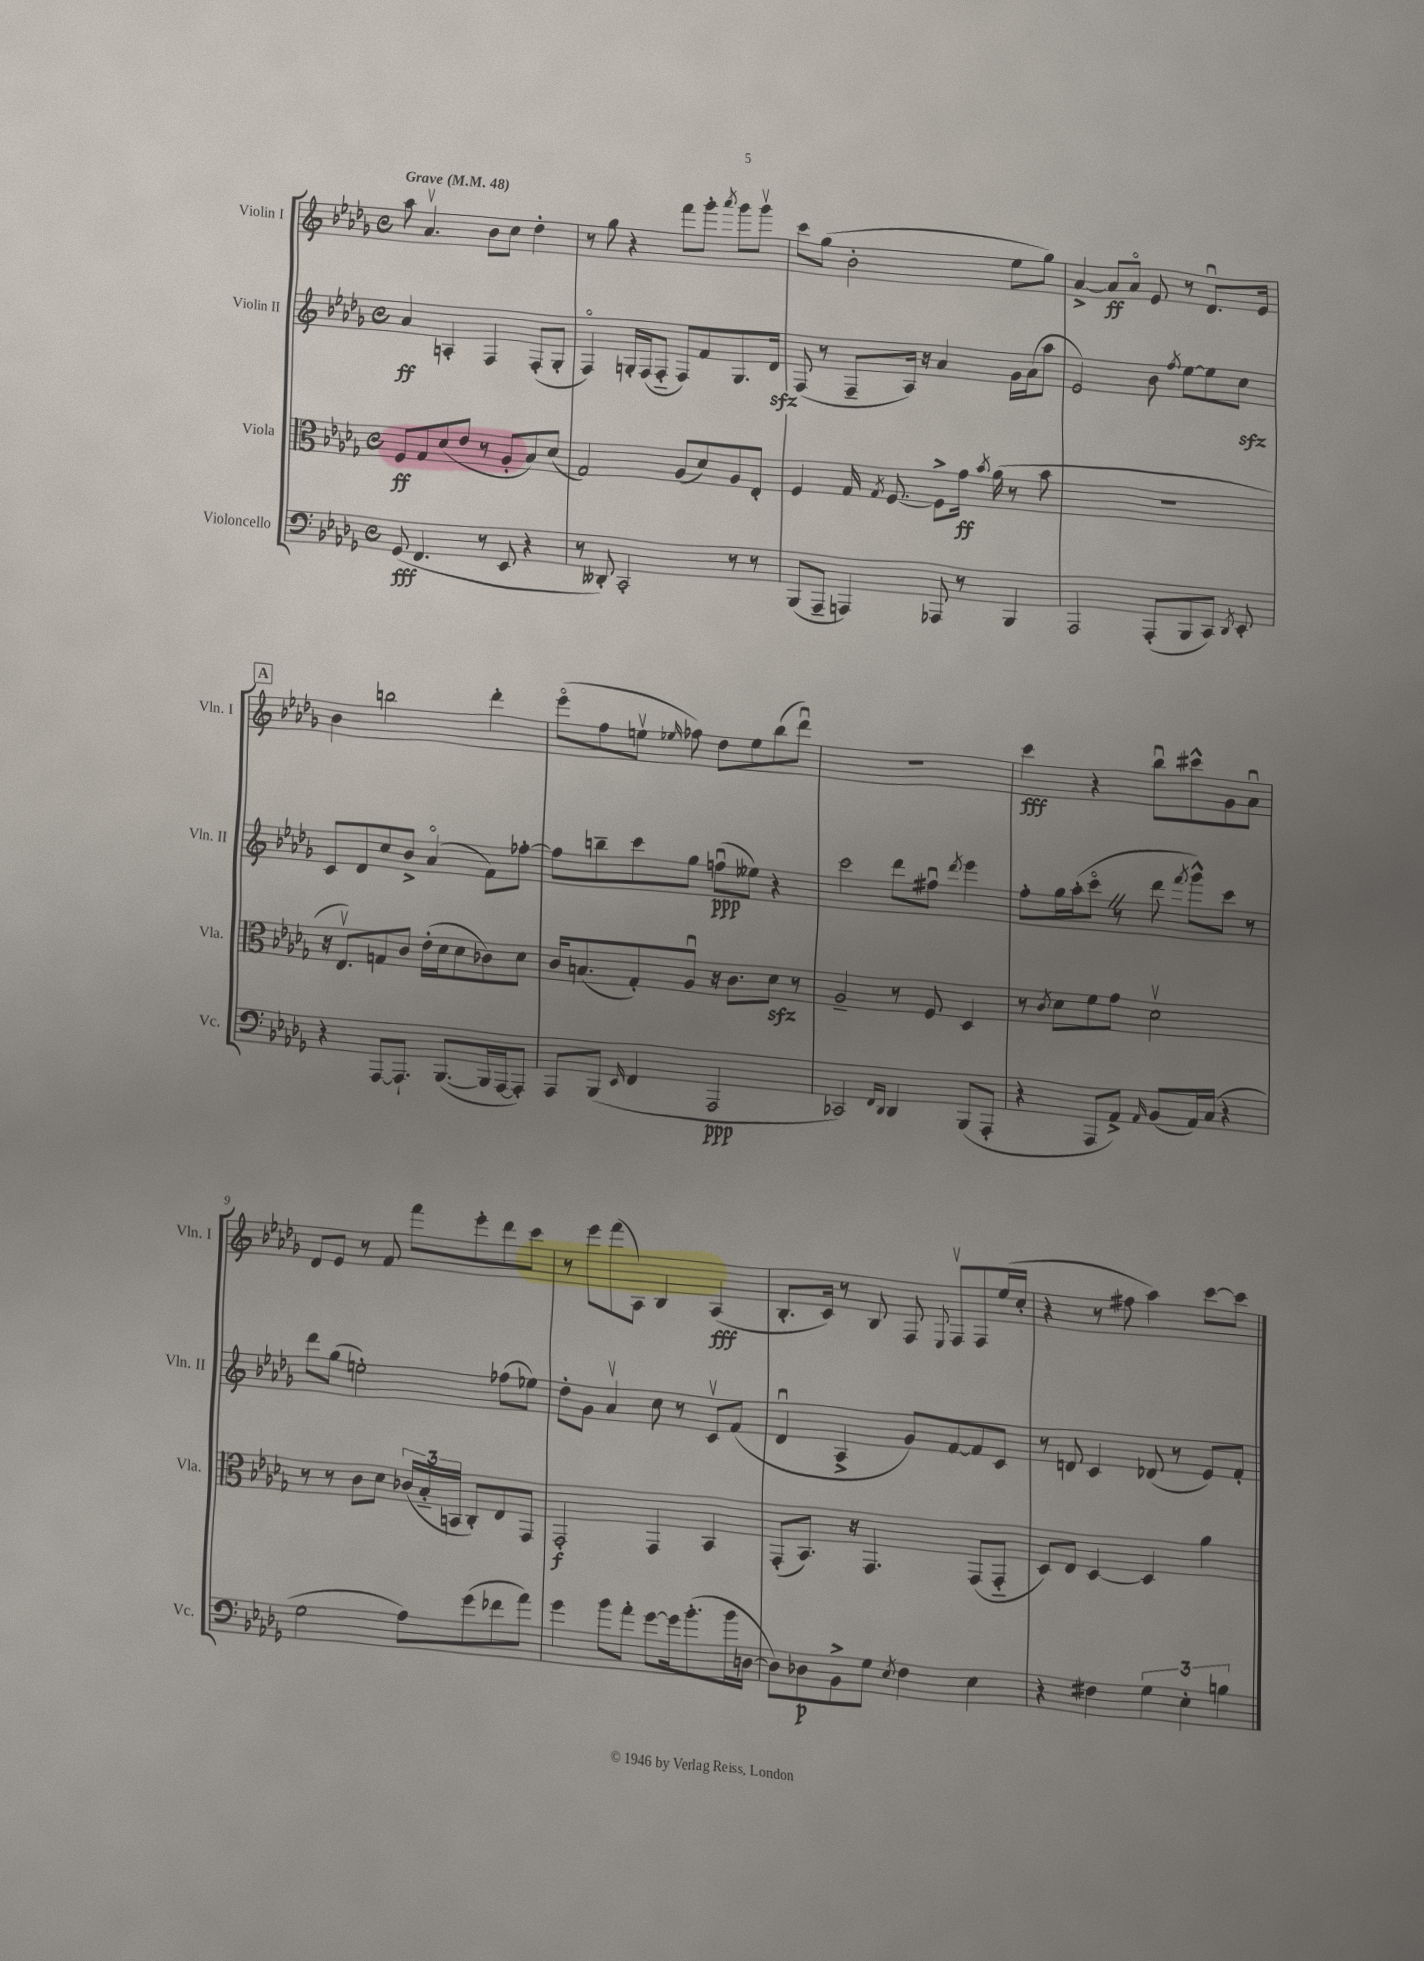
<<
\new StaffGroup <<
\new Staff = "s0" \with { instrumentName = "Violin I" shortInstrumentName = "Vln. I" } {
    \clef treble \key des \major \defaultTimeSignature \time 4/4 \tempo "Grave" 4 = 48
    \autoBeamOff aes''8 aes'4.\upbow bes'8[ c''8] des''4-. |
    r8 ges''8 r4 f'''8[ ges'''8]-. \acciaccatura { aes'''8 } ges'''8[ ges'''8]\upbow |
    c'''8[ ges''8]( bes'2-. ees''8[ ges''8]) |
    aes'4~-> aes'8[\ff aes'8]\flageolet ees'8 r8 des'8.[\downbow ees'16] |
    \mark \markup { \box "A" } bes'4 b''2 des'''4-. |
    ees'''8[\flageolet( f''8 e''8]\upbow \grace { ees''16 } fes''8) des''8[ ees''8 bes''8( des'''8]\downbow) |
    R1 |
    c'''4\fff r4 bes''8[\downbow cis'''8-^ ges'8 aes'8]\downbow |
    des'8[ ees'8] r8 f'8 f'''8[ ees'''8-. des'''8 c'''8] |
    r8 ees'''8[ f'''8( aes8]) bes4 aes4\fff( |
    bes8.[-. c'16]) r8 bes8 f8 \appoggiatura { ees8 } f8[\upbow f8 ees''16( c''16]-. |
    r4 r8 fis''8 aes''4) c'''8[~ c'''8] \bar "|." |
}
\new Staff = "s1" \with { instrumentName = "Violin II" shortInstrumentName = "Vln. II" } {
    \clef treble \key des \major \defaultTimeSignature \time 4/4
    \autoBeamOff aes'4\ff a4-. f4 f8[-.( ges8]-. |
    f4\flageolet) g16[-. f16( f8]-_ f8[) f'8 g8. des'16]\sfz |
    f8( r8 f8[-- aes16]) r16 aes'4 ges'16[ aes'16( aes''8] |
    ees'2) bes'8 \acciaccatura { f''8 } ees''8[~ ees''8 c''8]\sfz |
    \mark \markup { \box "A" } c'8[ des'8 c''8 bes'8]-> aes'4\flageolet( f'8[) fes''8]~-. |
    fes''8[ b''8-- c'''8 ges''8] f''8[\downbow\ppp( eeses''8]) r4 |
    c'''2 des'''8[ fis''8]\downbow \acciaccatura { des'''8 } ees'''4 |
    f''8[-. ges''16 aes''16-.( c'''8]\flageolet \once \override BreathingSign.text = \markup { \musicglyph "scripts.caesura.straight" } \breathe r8 des'''8 \acciaccatura { f'''8 } ges'''8[-^) c'''8] r8 |
    des'''8[ ges''8]( e''2-.) fes''8[( ees''8]) |
    des''8[-. ges'8] aes'4\upbow c''8 r8 c'8[\upbow f'8]( |
    des'4\downbow aes4-> ges'8[) f'8~ f'8 c'8] |
    r8 d'8 c'4 des'8( r8 ees'8[) f'8]-. \bar "|." |
}
\new Staff = "s2" \with { instrumentName = "Viola" shortInstrumentName = "Vla." } {
    \clef alto \key des \major \defaultTimeSignature \time 4/4
    \autoBeamOff f8[\ff ges8 des'8( ees'8] r8 aes8[-. bes8) des'8]( |
    ges2) aes8[( des'8) aes8 ees8]-. |
    f4 ges16 \acciaccatura { ges8 } f8.~ f8[-> ges'16]\ff \acciaccatura { bes'8 } aes'16( r8 bes'8 |
    R1 |
    \mark \markup { \box "A" } r16 ees8.[\upbow) g8 c'8] ees'16[-.( des'16 des'8 ces'8) des'8] |
    c'16[ b8.( ges8-.) aes8]\downbow r16 c'8.[ des'8]\sfz r8 |
    aes2-- r8 f8 des4 |
    r8 \acciaccatura { c'8 } des'8[ f'8 ges'8] des'2\upbow |
    r8 r8 c'8[ des'8] \tuplet 3/2 { ces'16[( bes16-_ b,16] } c8[-.) ees8 ges,8] |
    ges,2-.\f ges,4 bes,4 |
    ges,8[-.( bes,8.]) r16 ges,4. ges,8[( ges,8]-_ |
    des8[) ees8] des4~ des4 aes'4 \bar "|." |
}
\new Staff = "s3" \with { instrumentName = "Violoncello" shortInstrumentName = "Vc." } {
    \clef bass \key des \major \defaultTimeSignature \time 4/4
    \autoBeamOff ges,8\fff( f,4. r8 ees,8 r4 |
    r8 deses,8-.) c,2-. r8 r8 |
    bes,,8[( aes,,8]-- a,,4) aes,,8 r8 bes,,4 |
    aes,,2 aes,,8[-.( bes,,8 c,8]) \acciaccatura { des,8 } ees,8-. |
    \mark \markup { \box "A" } r4 aes,,8[~ aes,,8.]-! bes,,8.[~( bes,,16 aes,,16~ aes,,8]-.) |
    aes,,8[ bes,,8]( \grace { ees,16 } f,4 aes,,2\ppp |
    ces,2) \grace { f,16[ des,16] } des,4 bes,,8[( aes,,8]-. |
    r4 aes,,8[ aes,8]->) \grace { aes,16 } bes,8[( aes,16) c16]( r4 |
    ges2 aes8[) ges'8( fes'8 aes'8]) |
    ges'4 bes'8[ aes'8]-. ges'8[~ ges'16 bes'8.-.( bes'16 d16]~ |
    d8[) des8\p bes,8-> ges8] \acciaccatura { ees8 } f4 ees4 |
    r4 fis4 \tuplet 3/2 { ges4 ees4-. b4 } \bar "|." |
}
>>
>>
